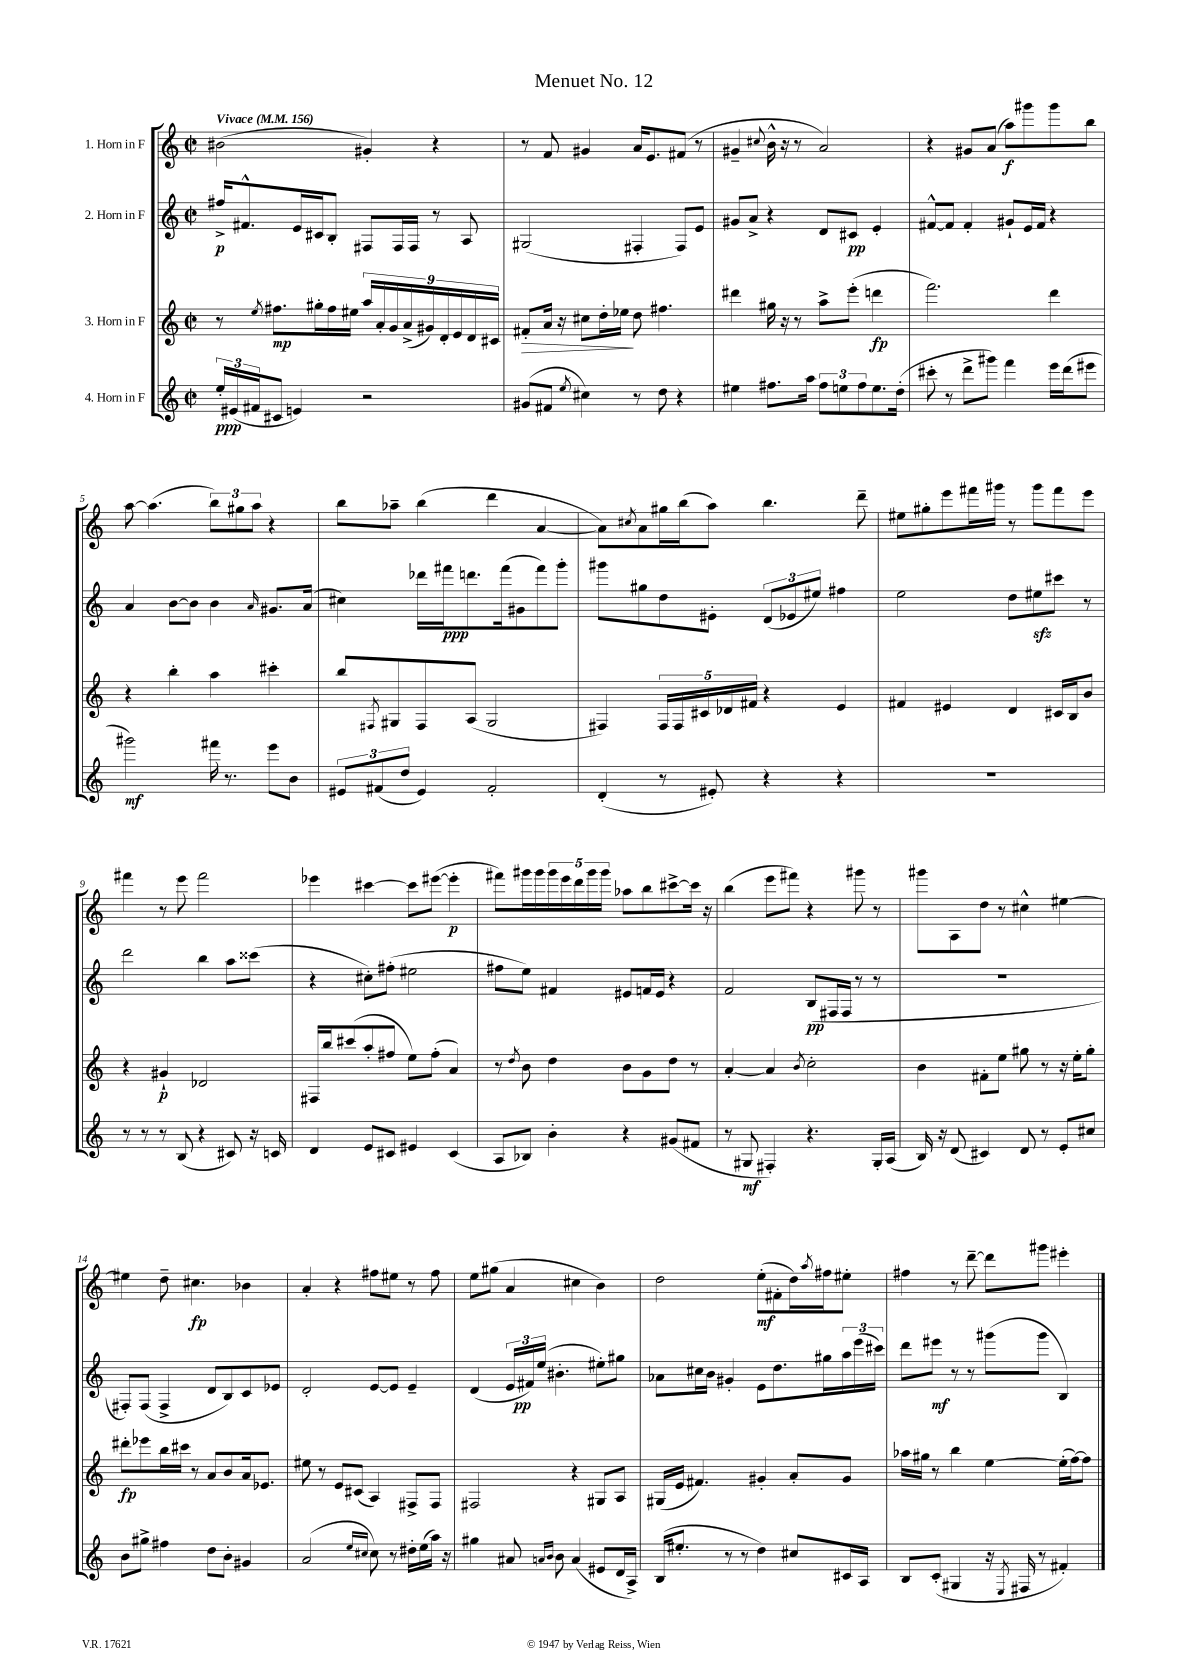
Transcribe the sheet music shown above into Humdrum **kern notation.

**kern	**dynam	**kern	**dynam	**kern	**dynam	**kern	**dynam
*part4	*part4	*part3	*part3	*part2	*part2	*part1	*part1
*staff4	*staff4	*staff3	*staff3	*staff2	*staff2	*staff1	*staff1
*I"4. Horn in F	*	*I"3. Horn in F	*	*I"2. Horn in F	*	*I"1. Horn in F	*
*clefG2	*	*clefG2	*	*clefG2	*	*clefG2	*
*k[]	*	*k[]	*	*k[]	*	*k[]	*
*M2/2	*	*M2/2	*	*M2/2	*	*M2/2	*
*met(c|)	*	*met(c|)	*	*met(c|)	*	*met(c|)	*
*MM156	*	*MM156	*	*MM156	*	*MM156	*
=1	=1	=1	=1	=1	=1	=1	=1
!	!	!	!	!	!	!LO:TX:a:B:t=Vivace	!
24ee'/LL	ppp	8r	.	16ff#X^/KL	p	(2b#X\	.
(24e#X/	.	.	.	.	.	.	.
.	.	.	.	8.f#X^^/	.	.	.
24f#X/J	.	.	.	.	.	.	.
.	.	8qee/	.	.	.	.	.
8c#X/J	.	8.ff#X\L	mp	.	.	.	.
4en/)	.	.	.	16e/L	.	.	.
.	.	16gg#X'\L	.	16c#X/J	.	.	.
.	.	16ff#\	.	8B'/J	.	.	.
.	.	16ee#X\JJ	.	.	.	.	.
2r	.	18aa/LL	.	8F#X/L	.	4g#X'/)	.
.	.	18a'/	.	.	.	.	.
.	.	18g/	.	.	.	.	.
.	.	.	.	16F#/L	.	.	.
.	.	(18a^/	.	.	.	.	.
.	.	.	.	16F#/JJ	.	.	.
.	.	18g#X/)	.	.	.	.	.
.	.	.	.	8r	.	4r	.
.	.	18d'/	.	.	.	.	.
.	.	18e/	.	.	.	.	.
.	.	.	.	8A/	.	.	.
.	.	18d/	.	.	.	.	.
.	.	18c#X/JJ	.	.	.	.	.
=2	=2	=2	=2	=2	=2	=2	=2
!	!	!	!LO:HP:b	!	!	!	!
(8g#X/L	.	8f#X'/L	>	(2G#X/	.	8r	.
8f#X/J	.	16a/Jk	.	.	.	8f/	.
.	.	16r	.	.	.	.	.
8qee/	.	.	.	.	.	.	.
4cc#X\)	.	8cc#X\L	.	.	.	4g#X/	.
.	.	16dd'\L	.	.	.	.	.
.	.	16ee-X\JJ	.	.	.	.	.
8r	.	8dd\	]	4F#X'/	.	16a/KL	.
.	.	.	.	.	.	8.e/	.
8dd\	.	4.ff#X\	.	.	.	.	.
4r	.	.	.	8F#/L)	.	(8f#X/J	.
.	.	.	.	8e/J	.	8r	.
=3	=3	=3	=3	=3	=3	=3	=3
4ee#X\	.	4ddd#X\	.	8g#X/L	.	4g#X~/	.
.	.	.	.	8a^/J	.	.	.
.	.	.	.	.	.	8qqcc#X/	.
8.ff#X\L	.	16gg#X\	.	4r	.	16b^^\	.
.	.	16r	.	.	.	16r	.
.	.	8r	.	.	.	8r	.
16aa\Jk	.	.	.	.	.	.	.
12ff#\L	.	8aa^\L	.	8d/L	.	2a/)	.
12een\	.	.	.	.	.	.	.
.	.	(8eee'\J	.	8c#X/J	pp	.	.
12ff#\	.	.	.	.	.	.	.
8.ee\	.	4dddn\	fp	4e'/	.	.	.
(16dd'\Jk	.	.	.	.	.	.	.
=4	=4	=4	=4	=4	=4	=4	=4
8ccc#X'\	.	2.fff\)	.	[8f#X^^/L	.	4r	.
8r	.	.	.	8f#/J]	.	.	.
8ddd^\L	.	.	.	4f#'/	.	8g#X/L	.
8ggg#X\J)	.	.	.	.	.	(8a/J	.
4fff\	.	.	.	8g#X`/L	.	8aa\L)	f
.	.	.	.	16e/L	.	8ggg#X\	.
.	.	.	.	16f#/JJ	.	.	.
16eee\LL	.	4ddd\	.	4r	.	8ggg#\	.
(16ddd\J	.	.	.	.	.	.	.
8eee#X\J	.	.	.	.	.	8bb\J	.
!!LO:LB:g=z
=5	=5	=5	=5	=5	=5	=5	=5
2ggg#X\)	mf	4r	.	4a/	.	[8aa\	.
.	.	.	.	.	.	(4.aa\]	.
.	.	4bb'\	.	[8b\L	.	.	.
.	.	.	.	8b\J]	.	.	.
16fff#X\	.	4aa\	.	4b\	.	12bb\L)	.
8.r	.	.	.	.	.	.	.
.	.	.	.	.	.	12gg#X\	.
.	.	.	.	.	.	12aa\J	.
.	.	.	.	16qqa/	.	.	.
8eee\L	.	4ccc#X'\	.	8.g#X/L	.	4r	.
8b\J	.	.	.	.	.	.	.
.	.	.	.	(16a/Jk	.	.	.
=6	=6	=6	=6	=6	=6	=6	=6
12e#X/L	.	8bb/L	.	4cc#X\)	.	8bb\L	.
(12f#X/	.	.	.	.	.	.	.
.	.	8qF#X/	.	.	.	.	.
.	.	8G#X/	.	.	.	8aa-X~\J	.
12dd/J	.	.	.	.	.	.	.
4e#/)	.	8F#/	.	16ddd-X\LL	.	(4bb\	.
.	.	.	.	16fff#X\J	ppp	.	.
.	.	(8A/J	.	8.dddn\	.	.	.
2f#'/	.	2G#/	.	.	.	4ddd\	.
.	.	.	.	(16fff#\k	.	.	.
.	.	.	.	8g#X\	.	.	.
.	.	.	.	8fff#\)	.	[4a/	.
.	.	.	.	8ggg'\J	.	.	.
=7	=7	=7	=7	=7	=7	=7	=7
(4d'/	.	4F#X/)	.	8ggg#X\L	.	8a\L])	.
.	.	.	.	.	.	8qcc#X/	.
.	.	.	.	8gg#X\	.	8a\	.
8r	.	20F#/LL	.	8dd\	.	16gg#X\L	.
.	.	20F#/	.	.	.	.	.
.	.	.	.	.	.	(16bb\J	.
.	.	20c#X/	.	.	.	.	.
8e#X'/)	.	.	.	8e#X'\J	.	8aa\J)	.
.	.	20d-X/	.	.	.	.	.
.	.	20f#X/JJ	.	.	.	.	.
4r	.	4r	.	(12d/L	.	4.bb\	.
.	.	.	.	12e-X/	.	.	.
.	.	.	.	12ee#X/J)	.	.	.
4r	.	4e/	.	4ff#X\	.	.	.
.	.	.	.	.	.	8ddd~\	.
=8	=8	=8	=8	=8	=8	=8	=8
1r	.	4f#X/	.	2ee\	.	8ee#X\L	.
.	.	.	.	.	.	8gg#X'\	.
.	.	4e#X/	.	.	.	8eee\	.
.	.	.	.	.	.	16fff#X\L	.
.	.	.	.	.	.	16ggg#X\JJ	.
.	.	4d/	.	8dd\L	.	8r	.
.	.	.	.	8ee#Xzz\	.	8ggg#\L	.
.	.	16c#X/LL	.	8ccc#X\J	.	8fff#\	.
.	.	16B/J	.	.	.	.	.
.	.	8b/J	.	8r	.	8eee\J	.
!!LO:LB:g=z
=9	=9	=9	=9	=9	=9	=9	=9
8r	.	4r	.	2ddd\	.	4fff#X\	.
8r	.	.	.	.	.	.	.
8r	.	4g#X`/	p	.	.	8r	.
(8B/	.	.	.	.	.	8eee\	.
4r	.	2d-X/	.	4bb\	.	2fff#\	.
8c#X/)	.	.	.	8aa\L	.	.	.
16r	.	.	.	(8ccc##X\J	.	.	.
16cn/	.	.	.	.	.	.	.
=10	=10	=10	=10	=10	=10	=10	=10
4d/	.	16F#X/LL	.	4r	.	4eee-X\	.
.	.	16bb/J	.	.	.	.	.
.	.	(8ccc#X/	.	.	.	.	.
8e/L	.	8aa'/	.	8cc#X'\L)	.	[4ccc#X\	.
8c#X/J	.	8ff#X/J	.	(8ff#X'\J	.	.	.
4e#X/	.	8ee\L)	.	2ee#X\	.	8ccc#\L]	.
.	.	(8ff#'\J	.	.	.	([8eee#X\J	.
(4c#/	.	4a/)	.	.	.	4eee#'\]	p
=11	=11	=11	=11	=11	=11	=11	=11
8A/L	.	8r	.	8ff#X\L	.	8fff#X\L)	.
.	.	8qdd/	.	.	.	.	.
8B-X/J)	.	8b\	.	8ee\J)	.	16ggg#X\L	.
.	.	.	.	.	.	16ggg#\	.
4b'\	.	4dd\	.	4f#X/	.	20ggg#\	.
.	.	.	.	.	.	20eee\	.
.	.	.	.	.	.	20ddd\	.
.	.	.	.	.	.	20ggg#\	.
.	.	.	.	.	.	20ggg#\JJ	.
4r	.	8b\L	.	8e#X/L	.	8aa-X\L	.
.	.	8g\	.	16fn/L	.	8bb\	.
.	.	.	.	16e#/JJ	.	.	.
(8g#X/L	.	8dd\J	.	4r	.	[8ccc#X^\	.
8f#X/J	.	8r	.	.	.	16ccc#\Jk]	.
.	.	.	.	.	.	16r	.
=12	=12	=12	=12	=12	=12	=12	=12
8r	.	[4a'/	.	2f/	.	(4bb\	.
8G#X/	mf	.	.	.	.	.	.
4F#X'/)	.	4a/]	.	.	.	8eee\L	.
.	.	.	.	.	.	8fff#X\J)	.
.	.	8qb/	.	.	.	.	.
4.r	.	2cc'\	.	(8B/L	pp	4r	.
.	.	.	.	16F#X/L	.	.	.
.	.	.	.	16F#/JJ	.	.	.
.	.	.	.	8r	.	8ggg#X\	.
16G#'/LL	.	.	.	8r	.	8r	.
(16A/JJ	.	.	.	.	.	.	.
=13	=13	=13	=13	=13	=13	=13	=13
16B/)	.	4b\	.	1r	.	8ggg#X\L	.
16r	.	.	.	.	.	.	.
(8d/	.	.	.	.	.	8A\	.
4c#X/)	.	8f#X'\L	.	.	.	8dd\J	.
.	.	8ee\J	.	.	.	8r	.
8d/	.	8gg#X\	.	.	.	4cc#X^^\	.
8r	.	8r	.	.	.	.	.
8e'/L	.	16r	.	.	.	[4ee#X\	.
.	.	16ee'\KL	.	.	.	.	.
8cc#X/J	.	8gg#'\J	.	.	.	.	.
!!LO:LB:g=z
=14	=14	=14	=14	=14	=14	=14	=14
8b\L	.	8ddd#X'\L	fp	8F#X'/L)	.	4ee#X\]	.
8gg#X^\J	.	8eee-X\	.	(8F#/J	.	.	.
4ff#X\	.	16bb\L	.	4F#^/	.	8dd~\	.
.	.	16ccc#X\JJ	.	.	.	.	.
.	.	8r	.	.	.	4.cc#X\	fp
8dd\L	.	8a/L	.	8d/L	.	.	.
8b'\J	.	8b/	.	8B/)	.	.	.
4g#X/	.	16a/k	.	8c/	.	4b-X\	.
.	.	8.e-X/J	.	.	.	.	.
.	.	.	.	8e-X/J	.	.	.
=15	=15	=15	=15	=15	=15	=15	=15
(2a/	.	8ee#X\	.	2d'/	.	4a'/	.
.	.	8r	.	.	.	.	.
.	.	8e/L	.	.	.	4r	.
.	.	(8c#X/J	.	.	.	.	.
16qqee/LL	.	.	.	.	.	.	.
16qqcc#X/JJ	.	.	.	.	.	.	.
8cc#\)	.	4A/)	.	[8e/L	.	8ff#X\L	.
8r	.	.	.	8e/J]	.	8ee#X\J	.
16dd#X'\LL	.	8F#X^/L	.	4e~/	.	8r	.
(16ee\	.	.	.	.	.	.	.
16aa\JJ)	.	8F#/J	.	.	.	8ff#\	.
16r	.	.	.	.	.	.	.
=16	=16	=16	=16	=16	=16	=16	=16
4gg#X\	.	2F#X/	.	(4d/	.	8ee\L	.
.	.	.	.	.	.	(8gg#X\J	.
8a#X/	.	.	.	24e/LL	.	4a/	.
.	.	.	.	24f#X/)	pp	.	.
.	.	.	.	(24ee/JJ	.	.	.
16qqan/LL	.	.	.	.	.	.	.
16qqb/JJ	.	.	.	.	.	.	.
8b\	.	.	.	4.b#X'\	.	.	.
(4a/	.	4r	.	.	.	4cc#X\	.
8e#X/L	.	8G#X/L	.	8ee#X'\L)	.	4b\)	.
16d/L	.	8A/J	.	8gg#X\J	.	.	.
16A^/JJ)	.	.	.	.	.	.	.
=17	=17	=17	=17	=17	=17	=17	=17
(16B/KL	.	(16G#X/LL	.	8a-X\L	.	2dd\	.
8.ee#X'/J	.	16e/JJ	.	.	.	.	.
.	.	4.f#X/)	.	16cc#X\L	.	.	.
.	.	.	.	16b\JJ	.	.	.
8r	.	.	.	4g#X'/	.	.	.
8r	.	.	.	.	.	.	.
4dd\)	.	4g#X'/	.	8e\L	.	(8ee'\L	mf
.	.	.	.	8.dd\	.	8f#X'\	.
8cc#X/L	.	8a'/L	.	.	.	16dd\L)	.
.	.	.	.	.	.	8qaa/	.
.	.	.	.	16gg#X\L	.	16ff#X\J	.
16c#X/L	.	8g#/J	.	24aa\	.	8ee#X'\J	.
.	.	.	.	(24eee\	.	.	.
16A/JJ	.	.	.	.	.	.	.
.	.	.	.	24ccc#X\JJ)	.	.	.
=18	=18	=18	=18	=18	=18	=18	=18
8B/L	.	16aa-X\LL	.	8ddd\L	.	4ff#X\	.
.	.	16gg#X\JJ	.	.	.	.	.
(8c'/J	.	8r	.	8eee#X\J	mf	.	.
4G#X/	.	4bb\	.	8r	.	8r	.
.	.	.	.	8r	.	[8ddd~\	.
16r	.	[4ee\	.	(8ggg#X\L	.	8ddd\L]	.
8qE/	.	.	.	.	.	.	.
16F#X/	.	.	.	.	.	.	.
8r	.	.	.	8ggg#\J	.	8ggg#X\J	.
4f#X'/)	.	(16ee'\LL]	.	4B/)	.	4eee#X'\	.
.	.	[16ff\J)	.	.	.	.	.
.	.	8ff\J]	.	.	.	.	.
==	==	==	==	==	==	==	==
*-	*-	*-	*-	*-	*-	*-	*-
